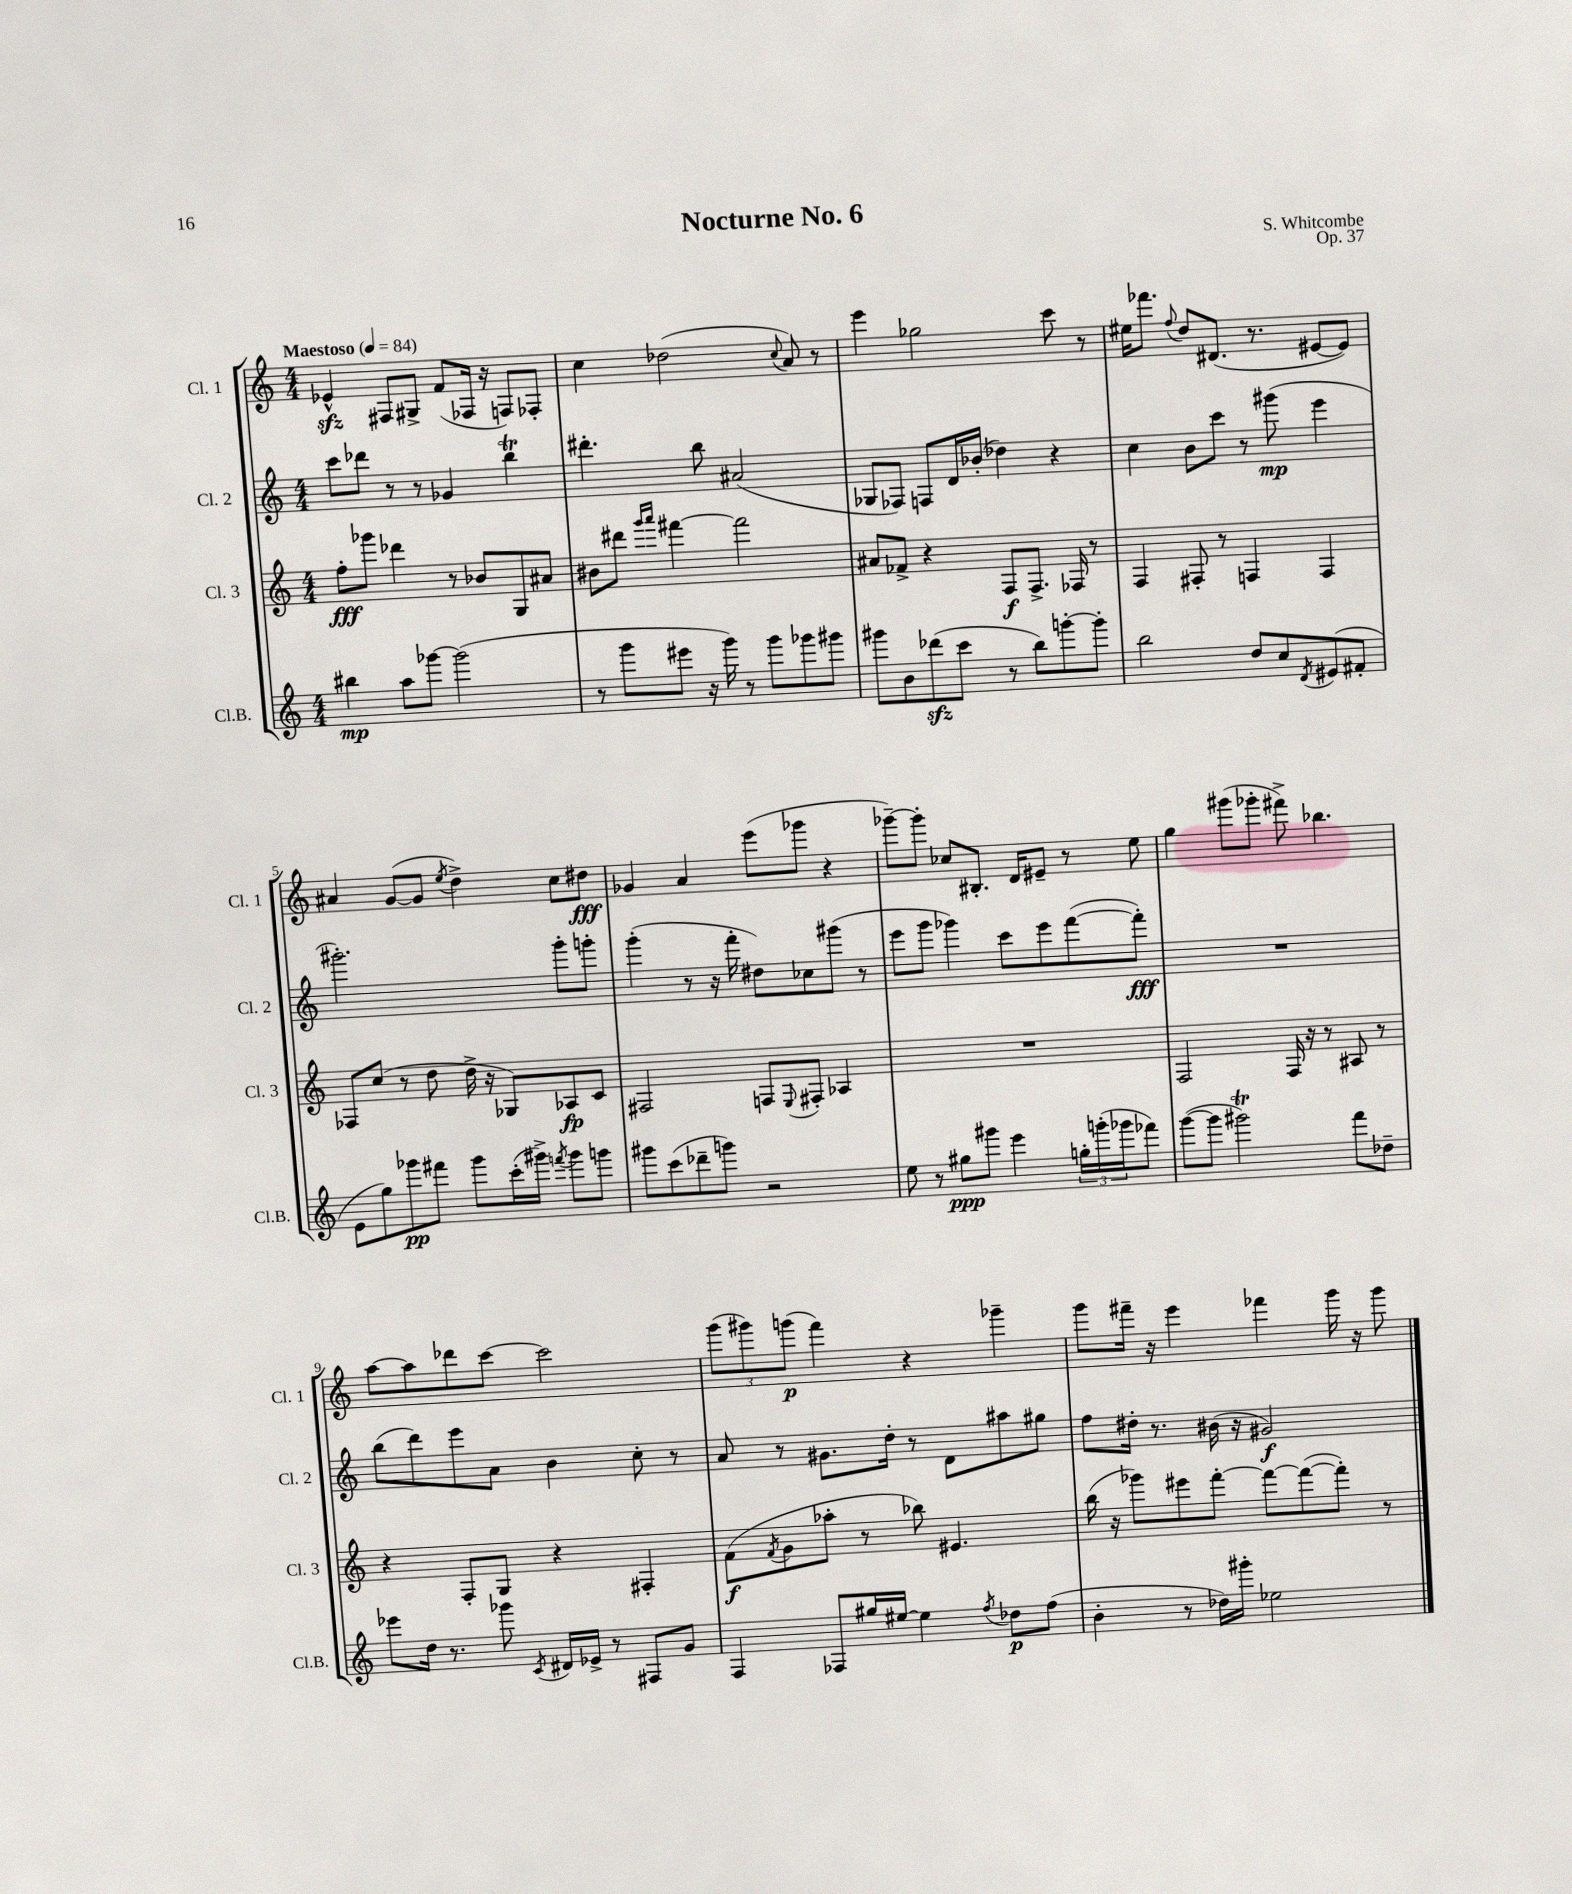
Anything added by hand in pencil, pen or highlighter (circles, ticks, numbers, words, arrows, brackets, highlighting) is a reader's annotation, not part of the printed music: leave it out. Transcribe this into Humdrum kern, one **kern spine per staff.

**kern	**dynam	**kern	**dynam	**kern	**dynam	**kern	**dynam
*part4	*part4	*part3	*part3	*part2	*part2	*part1	*part1
*staff4	*staff4	*staff3	*staff3	*staff2	*staff2	*staff1	*staff1
*I"Cl.B.	*	*I"Cl. 3	*	*I"Cl. 2	*	*I"Cl. 1	*
*I'Cl.B.	*	*I'Cl. 3	*	*I'Cl. 2	*	*I'Cl. 1	*
*clefG2	*	*clefG2	*	*clefG2	*	*clefG2	*
*k[]	*	*k[]	*	*k[]	*	*k[]	*
*M4/4	*	*M4/4	*	*M4/4	*	*M4/4	*
*MM84	*	*MM84	*	*MM84	*	*MM84	*
=1	=1	=1	=1	=1	=1	=1	=1
!	!	!	!	!	!	!LO:TX:a:B:t=Maestoso	!
4bb#X\	mp	8ff'\L	fff	8ccc\L	.	4e-Xzz^^/	.
.	.	8ggg-X\J	.	8ddd-X\J	.	.	.
8aa\L	.	4ddd-X\	.	8r	.	8F#X/L	.
[8ggg-X\J	.	.	.	8r	.	8G#X^/J	.
(2ggg-\]	.	8r	.	4g-X/	.	(8f/L	.
.	.	8b-X/L	.	.	.	16F-X/Jk	.
.	.	.	.	.	.	16r	.
.	.	8G/	.	4bbt\	.	8Fn/L)	.
.	.	8a#X/J	.	.	.	8F-X'/J	.
=2	=2	=2	=2	=2	=2	=2	=2
8r	.	8b#X\L	.	4.ddd#X'\	.	4cc\	.
8ggg\L	.	8ddd#X\J	.	.	.	.	.
.	.	16qqggg/LL	.	.	.	.	.
.	.	16qqaaa/JJ	.	.	.	.	.
8eee#X\J	.	[4fff#X\	.	.	.	(2dd-X\	.
16r	.	.	.	8bb\	.	.	.
16ggg\)	.	.	.	.	.	.	.
8r	.	2fff#\]	.	(2a#X/	.	.	.
8ggg\L	.	.	.	.	.	.	.
.	.	.	.	.	.	8qqcc/	.
8ggg-X\	.	.	.	.	.	8a/)	.
8ggg#X\J	.	.	.	.	.	8r	.
=3	=3	=3	=3	=3	=3	=3	=3
8ggg#X\L	.	8a#X/L	.	8G-X/L	.	4eee\	.
8b\	.	8f-X^/J	.	8F-X/J)	.	.	.
(8ddd-Xzz\	.	4r	.	8Fn/L	.	2gg-X\	.
8ccc\J	.	.	.	16d/L	.	.	.
.	.	.	.	(16b-X'/JJ	.	.	.
8r	.	8F/L	f	4dd-X\)	.	.	.
8bb\L)	.	8.F^/J	.	.	.	.	.
[8gggn'\	.	.	.	4r	.	8ccc\	.
.	.	16F-X/	.	.	.	.	.
8ggg'\J]	.	8r	.	.	.	8r	.
=4	=4	=4	=4	=4	=4	=4	=4
2bb\	.	4F/	.	4cc\	.	16ee#X\KL	.
.	.	.	.	.	.	8.fff-X\J	.
.	.	.	.	.	.	8qqff/	.
.	.	8F#X'/	.	8b\L	.	8dd/L	.
.	.	8r	.	8ccc\J	.	(8.d#X/J	.
8dd/L	.	4Fn/	.	8r	.	.	.
.	.	.	.	.	.	8.r	.
8cc/	.	.	.	(8ggg#X\	mp	.	.
8qd/	.	.	.	.	.	.	.
(8e#X/	.	4F/	.	4eee\	.	[8e#X/L	.
8f#X'/J	.	.	.	.	.	8e#/J])	.
!!LO:LB:g=z
=5	=5	=5	=5	=5	=5	=5	=5
8e\L	.	8F-X/L	.	2.ggg#X'\)	.	4a#X/	.
8gg\)	.	(8cc/J	.	.	.	.	.
8ggg-X\	pp	8r	.	.	.	([8g/L	.
8fff#X\J	.	8dd\	.	.	.	8g/J]	.
.	.	.	.	.	.	8qee/	.
8ggg-\L	.	16dd^\	.	.	.	4dd^\)	.
.	.	16r	.	.	.	.	.
(16ccc'\L	.	8G-X/L)	.	.	.	.	.
16ggg#X^\JJ)	.	.	.	.	.	.	.
8qfffn/	.	.	.	.	.	.	.
8ggg#\L	.	8A-X/	fp	8ggg#'\L	.	8cc\L	.
8gggn\J	.	8c/J	.	8gggn'\J	.	8dd#X\J	fff
=6	=6	=6	=6	=6	=6	=6	=6
8ggg#X\L	.	2F#X/	.	(4ggg'\	.	4g-X/	.
(8ccc\	.	.	.	.	.	.	.
8ddd-X~\	.	.	.	8r	.	4a/	.
8gggn\J)	.	.	.	16r	.	.	.
.	.	.	.	16fff'\	.	.	.
2r	.	8Fn/L	.	8dd#X\L)	.	(8eee\L	.
.	.	8qqE/	.	.	.	.	.
.	.	8F#X'/J	.	8cc-X\	.	8ggg-X\J	.
.	.	4A-X/	.	(8ggg#X\J	.	4r	.
.	.	.	.	8r	.	.	.
=7	=7	=7	=7	=7	=7	=7	=7
8ee\	.	1r	.	8eee\L	.	[8ggg-X~\L)	.
8r	.	.	.	8ggg\J	.	8ggg-'\J]	.
8gg#X\L	ppp	.	.	4ggg-X\)	.	8cc-X/L	.
8ggg#X\J	.	.	.	.	.	8.B#X'/J	.
4eee\	.	.	.	8ccc\L	.	.	.
.	.	.	.	.	.	16d/KL	.
.	.	.	.	8eee\	.	8e#X~/J	.
24ggn'\LL	.	.	.	([8fff\	.	8r	.
(24gggn'\	.	.	.	.	.	.	.
24ggg-X\J	.	.	.	.	.	.	.
8fff-X\J)	.	.	.	8fff'\J])	fff	8ee\	.
=8	=8	=8	=8	=8	=8	=8	=8
([8ggg\L	.	2F/	.	1r	.	4gg\	.
8ggg\J]	.	.	.	.	.	.	.
2ggg#Xt\)	.	.	.	.	.	(8ggg#X\L	.
.	.	.	.	.	.	8ggg-X'\J	.
.	.	16F/	.	.	.	8fff#X^\)	.
.	.	16r	.	.	.	.	.
.	.	8r	.	.	.	4.bb-X\	.
8fff\L	.	8A#X/	.	.	.	.	.
8dd-X~\J	.	8r	.	.	.	.	.
!!LO:LB:g=z
=9	=9	=9	=9	=9	=9	=9	=9
8eee-X\L	.	4r	.	(8bb\L	.	[8aa\L	.
16dd\Jk	.	.	.	8ddd\)	.	8aa\]	.
8.r	.	.	.	.	.	.	.
.	.	8F'/L	.	8eee\	.	8ddd-X\	.
8ggg-X\	.	8G/J	.	8a\J	.	[8ccc\J	.
8qc/	.	.	.	.	.	.	.
16d#X/LL	.	4r	.	4b\	.	2ccc\]	.
16e-X^/JJ	.	.	.	.	.	.	.
8r	.	.	.	.	.	.	.
8F#X/L	.	4F#X'/	.	8cc'\	.	.	.
8g/J	.	.	.	8r	.	.	.
=10	=10	=10	=10	=10	=10	=10	=10
4F/	.	(8f\L	f	8a/	.	(12ggg\L	.
.	.	.	.	.	.	12ggg#X\)	.
.	.	8qf/	.	.	.	.	.
.	.	8g\	.	8r	.	.	.
.	.	.	.	.	.	(12gggn\J	p
8F-X/L	.	8aa-X'\J	.	8.g#X\L	.	4fff\)	.
16gg#X/L	.	8r	.	.	.	.	.
[16ee#X/JJ	.	.	.	16dd'\Jk	.	.	.
4ee#\]	.	8bb-X\)	.	8r	.	4r	.
.	.	4.e#X/	.	8d\L	.	.	.
8qff/	.	.	.	.	.	.	.
8dd-X\L	p	.	.	8aa#X\	.	4ggg-X~\	.
(8ff\J	.	.	.	8gg#X\J	.	.	.
=11	=11	=11	=11	=11	=11	=11	=11
4b'\	.	(16bb\	.	8ff\L	.	8ggg\L	.
.	.	16r	.	.	.	.	.
.	.	8ggg-X\L)	.	16dd#X'\Jk	.	16fff#X~\Jk	.
.	.	.	.	8.r	.	16r	.
8r	.	8eee#X\	.	.	.	4eee\	.
16dd-X\LL)	.	[8fff'\J	.	(16b#X\	.	.	.
16ggg#X'\JJ	.	.	.	16r	.	.	.
2ee-X\	.	8fff\L_	.	2g#X/)	f	4fff-X\	.
.	.	(8fff\_	.	.	.	.	.
.	.	8fff'\J])	.	.	.	16ggg\	.
.	.	.	.	.	.	16r	.
.	.	8r	.	.	.	8ggg\	.
==	==	==	==	==	==	==	==
*-	*-	*-	*-	*-	*-	*-	*-
